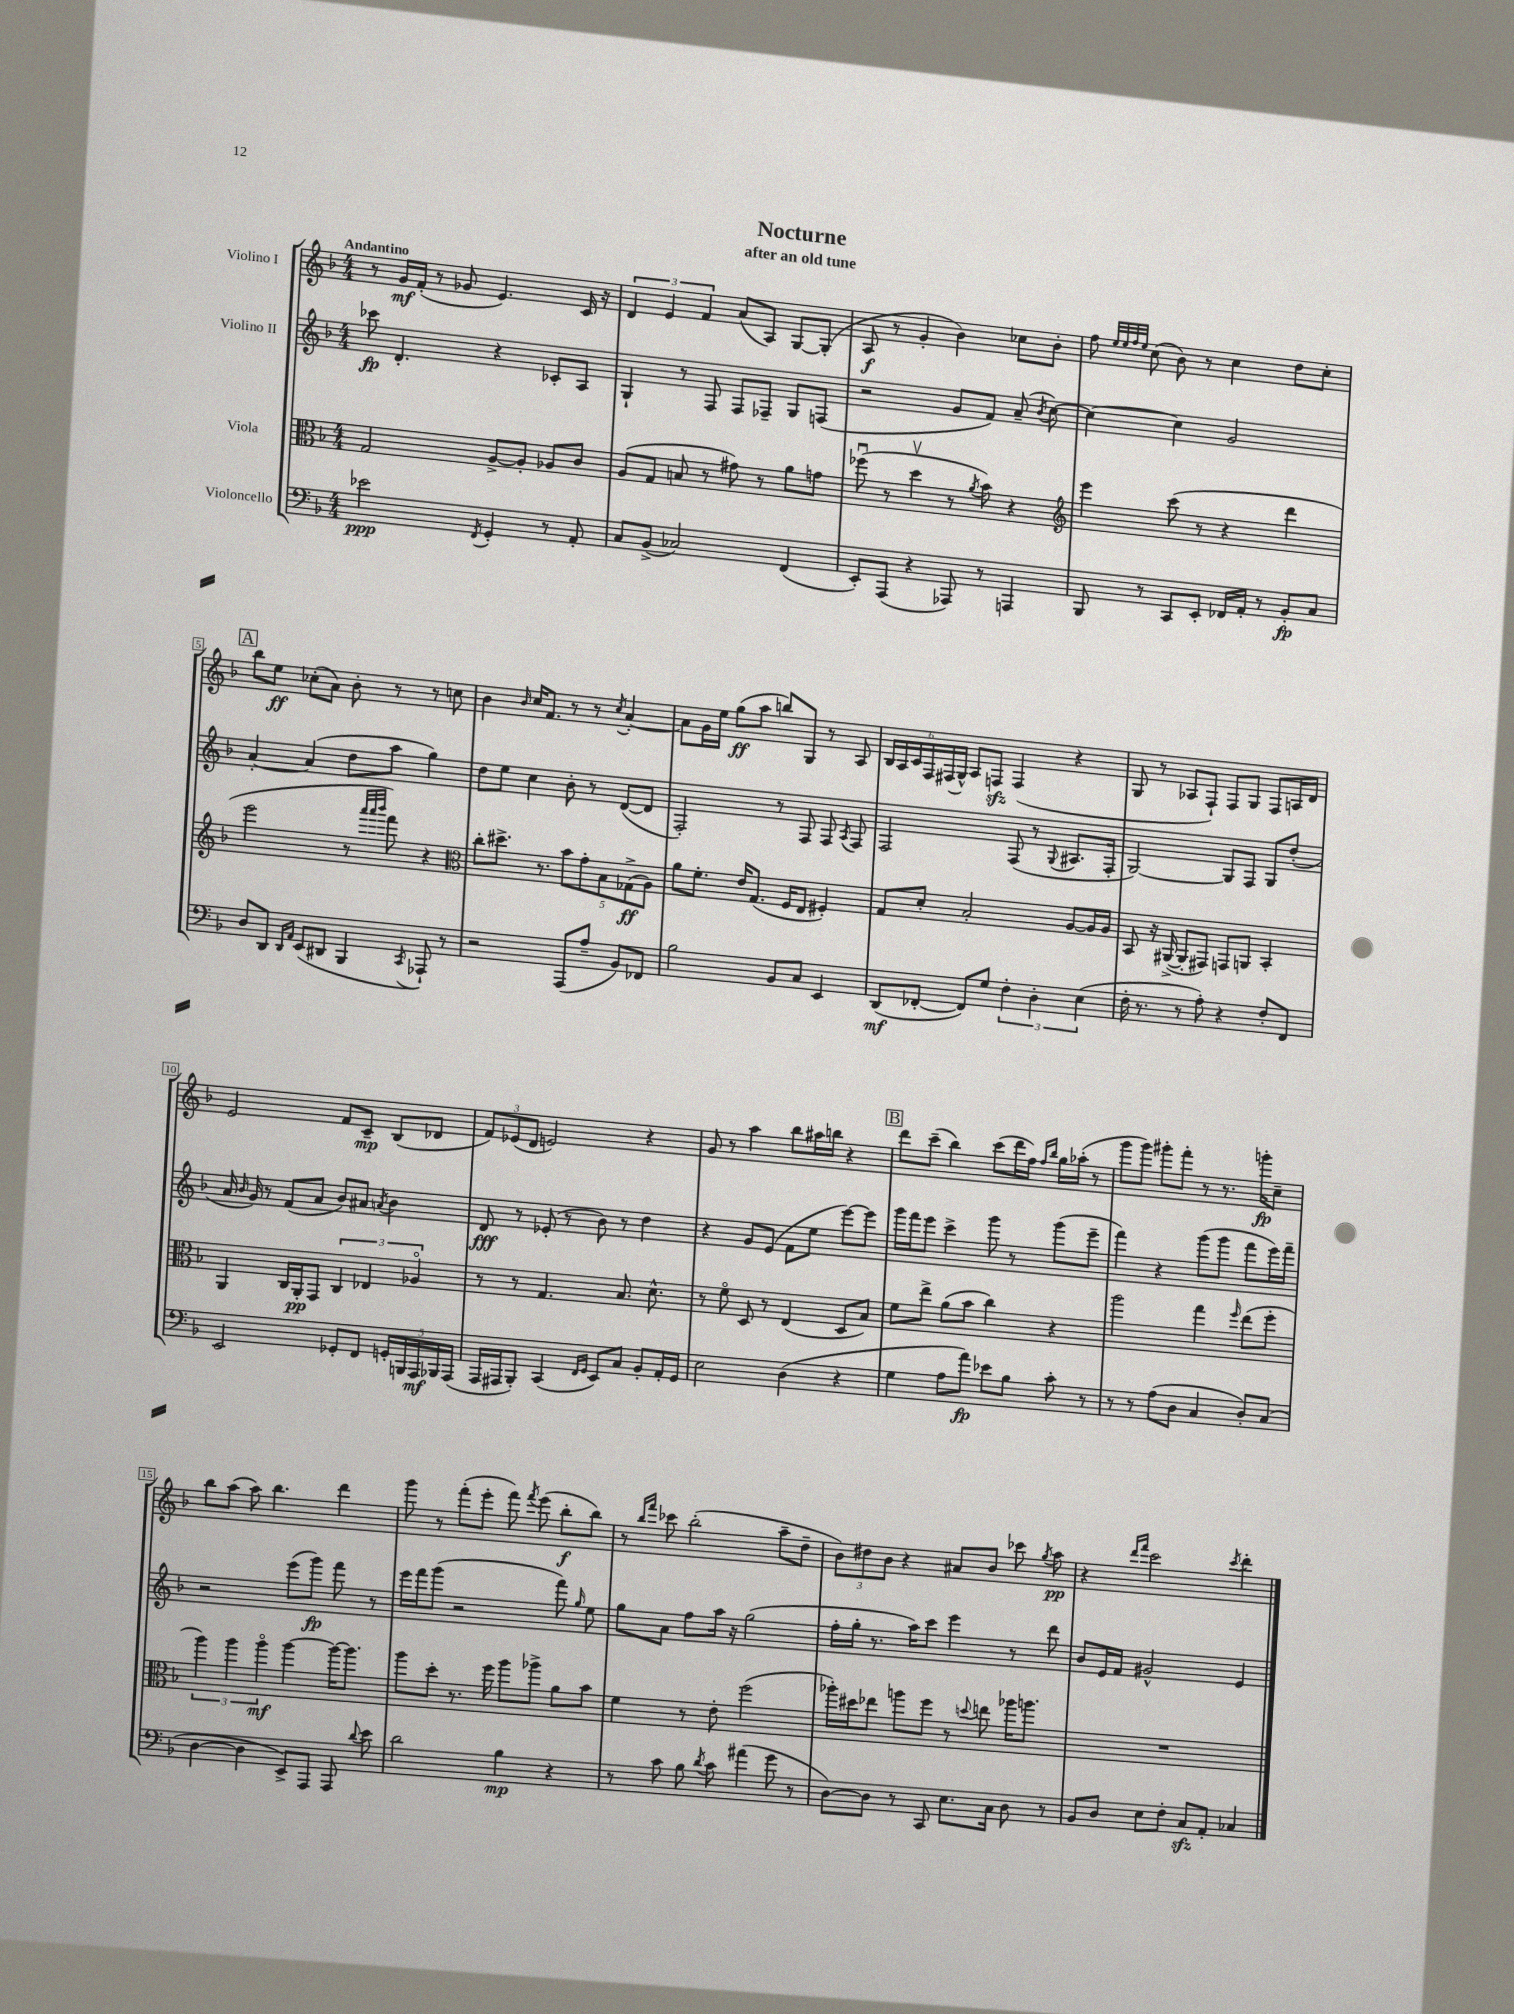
\header { title = "Nocturne" subtitle = "after an old tune" }
<<
\new StaffGroup <<
\new Staff = "s0" \with { instrumentName = "Violino I" } {
    \clef treble \key f \major \numericTimeSignature \time 4/4 \tempo "Andantino"
    \autoBeamOff r8 g'16[\mf f'16]-.( r8 ges'8 e'4.) c'16 r16 |
    \tuplet 3/2 { d'4 e'4 f'4 } a'8[( a8]) g8[~ g8]-.( |
    a8\f r8 g'4-. bes'4) ces''8[ bes'8]-. |
    f''8 \grace { e''32[ e''32 f''32 e''32] } c''8( bes'8) r8 c''4 d''8[ c''8]-. |
    \mark \markup { \box "A" } bes''8[ e''8]\ff ces''8[-.( a'8]) bes'8-. r8 r8 c''8 |
    bes'4 \grace { bes'16 } c''16[ f'8.] r8 r8 \acciaccatura { c''8 } a'4~-. |
    a'8[ g'16 e''16] g''8[\ff( a''8] b''8[) g8] r8 a8 |
    \tuplet 6/4 { bes16[ a16 c'16 f16 fis16( g16]-^) } a8[ f8]\sfz f4( r4 |
    g8 r8 aes8[ f8]-!) f8[ g8] f8[ a16 d'16] |
    e'2 f'8[ c'8]--\mp bes8[( des'8] |
    \tuplet 3/2 { f'8[) ees'8( d'8] } e'2) r4 |
    g'8 r8 a''4 bes''8[ ais''16 b''16] r4 |
    \mark \markup { \box "B" } d'''8[ c'''8]--( bes''4) c'''8[( d'''16 f''16]) \grace { f''16[ bes''16] } g''16[ aes''16]-.( r8 |
    g'''8[ g'''8]) gis'''8[-. f'''8]-. r8 r8. g'''16[-.\fp c''8]-- |
    bes''8[ a''8]( a''8) bes''4. d'''4 |
    g'''8 r8 f'''8[-.( e'''8]-. f'''8) \acciaccatura { f'''8 } e'''8( bes''8[-.\f bes''8]) |
    r8 \grace { bes''16[ f'''16] } ces'''8 bes''2-.( a''8[-- d''8]-- |
    \tuplet 3/2 { bes'8[) dis''8 bes'8] } r4 ais'8[ bes'8] ces'''8 \acciaccatura { g''8 } a''8\pp |
    r4 \grace { d'''16[ f'''16] } c'''2 \acciaccatura { c'''8 } d'''4-. \bar "|." |
}
\new Staff = "s1" \with { instrumentName = "Violino II" } {
    \clef treble \key f \major \numericTimeSignature \time 4/4
    \autoBeamOff ces'''8\fp d'4.-. r4 ces'8[-. a8] |
    g4-! r8 f8 f8[ fes8]-- g8[ f8]( |
    r2 g'8[ f'8]) a'8--( \acciaccatura { bes'8 } c''8~) |
    c''4~ c''4 g'2 |
    \mark \markup { \box "A" } a'4~-. a'4( d''8[ a''8] g''4) |
    d''8[ e''8] c''4 bes'8-. r8 d'8[~( d'8] |
    f2-.) r8 f8 f8 \acciaccatura { a8 } f8 |
    f2 f8( r8 \appoggiatura { g8 } ais8.[ f16]-. |
    g2~) g8[ f8] g8[ d''8]-.( |
    a'16 \grace { bes'16 } g'16) r8 f'8[( a'8] bes'8[) ais'8] \acciaccatura { a'8 } bes'4 |
    d'8\fff r8 ees'8-.( r8 bes'8) r8 d''4 |
    r4 g'8[ e'8]( f'8[ e''8] e'''8[~) e'''8] |
    \mark \markup { \box "B" } g'''16[ f'''16 e'''8] c'''4-> g'''8 r8 g'''8[( e'''8]-- |
    f'''4) r4 g'''8[( g'''8] f'''8[ e'''16) f'''16]-- |
    r2 e'''8[( g'''8]\fp) f'''8 r8 |
    e'''16[ f'''16 g'''8]( r2 f'''8) \grace { g''16 } e''8 |
    g''8[ a'8] f''8[ a''16] r16 g''2( |
    f''16[-. g''16]-. r8. a''16[) c'''8] e'''4 r8 d'''8 |
    bes'8[ e'16 f'16] gis'2-^ e'4 \bar "|." |
}
\new Staff = "s2" \with { instrumentName = "Viola" } {
    \clef alto \key f \major \numericTimeSignature \time 4/4
    \autoBeamOff g2 a8[~-> a8]-. aes8[ c'8] |
    a8[( g8] b8 r8 gis'8) r8 a'8[ g'8] |
    fes''8\downbow( r8 d''4\upbow r8 \acciaccatura { a'8 } bes'8) r4 |
    \clef treble e'''4 c'''8( r8 r4 d'''4 |
    \mark \markup { \box "A" } e'''2 r8 \grace { a'''32[ a'''32 bes'''32] } f'''8) r4 |
    \clef alto c''8[-. dis''8.]-> r8. \tuplet 5/4 { bes'8[ g'8-. bes8 ges8->\ff( a8]) } |
    a'8[ f'8.]-. e'16[ g8.]( f16[ e8] fis4-.) |
    g8[ d'8]-. bes2-. a8[~ a16 a16] |
    bes,8 r16 ais,16~->( ais,8[-. gis,8]) g,8[ a,8] bes,4-. |
    a,4 c16[ a,16-.\pp g,8] \tuplet 3/2 { c4 ees4 aes4\flageolet } |
    r8 r8 g4. bes8. d'8.-^ |
    r8 f'8\flageolet d8 r8 e4( d8[ bes8]) |
    \mark \markup { \box "B" } f'8[ e''8]-> a'8[( bes'8] c''4) r4 |
    a''2 g''4 \grace { f''16 } e''8[( f''8]-. |
    \tuplet 3/2 { a''4) a''4 a''4\flageolet\mf } a''4~ a''16[~ a''8.] |
    a''8[ d''8]-. r8. f''16 a''8[ aes''8]-> a'8[ bes'8] |
    f'4 r8 e'8-. f''2( |
    aes''16[-.) dis''16 ees''8] a''8[ f''8] r8 \appoggiatura { d''8 } e''8 aes''16[ a''8.] |
    R1 \bar "|." |
}
\new Staff = "s3" \with { instrumentName = "Violoncello" } {
    \clef bass \key f \major \numericTimeSignature \time 4/4
    \autoBeamOff ees'2\ppp \acciaccatura { f,8 } g,4-. r8 a,8-. |
    c8[ bes,8]->( ces2) f,4( |
    e,8[-.) a,,8]( r4 aes,,8) r8 a,,4 |
    bes,,8 r8 c,8[ e,8]-. fes,16[ a,16]-. r8 bes,8[-.\fp c8] |
    \mark \markup { \box "A" } d8[ d,8] \grace { d,16[ a,16] } e,8[( dis,8] bes,,4 \acciaccatura { c,8 } aes,,8-!) r8 |
    r2 a,,8[( a8]-- bes,8[) fes,8] |
    bes2 bes,8[ c8] e,4 |
    d,8[\mf( fes,8]~-. fes,8[) g8] \tuplet 3/2 { f4-. d4-. e4( } |
    f16-. r8. r8 a8-.) r4 f8[-. f,8] |
    e,2 ges,8[-. f,8] \tuplet 5/4 { g,16[-. b,,16 a,,16\mf bes,,16 a,,16]( } |
    a,,16[ ais,,16 bes,,8]-.) c,4( \grace { f,16[ g,16] } e,8[) c8] bes,8[-. a,16-. g,16] |
    e2 d4( r4 |
    \mark \markup { \box "B" } g4 a8[ a'8]\fp) ees'8[ bes8] c'8-. r8 |
    r8 r8 a8[( d8] c4 d8[-.) c8]( |
    d4~ d4 e,8[->) a,,8] a,,8 \appoggiatura { d'8 } e'8 |
    d'2 bes4\mp r4 |
    r8 c'8 bes8 \acciaccatura { d'8 } c'8 ais'4( g'8 r8 |
    d8[~) d8] r8 c,8 e8.[ c16] d8 r8 |
    bes,8[ d8] e8[ f8]-. c8[\sfz a,8]-. ces4 \bar "|." |
}
>>
>>
\layout { \context { \Score \override BarNumber.stencil = #(make-stencil-boxer 0.1 0.3 ly:text-interface::print) } }
